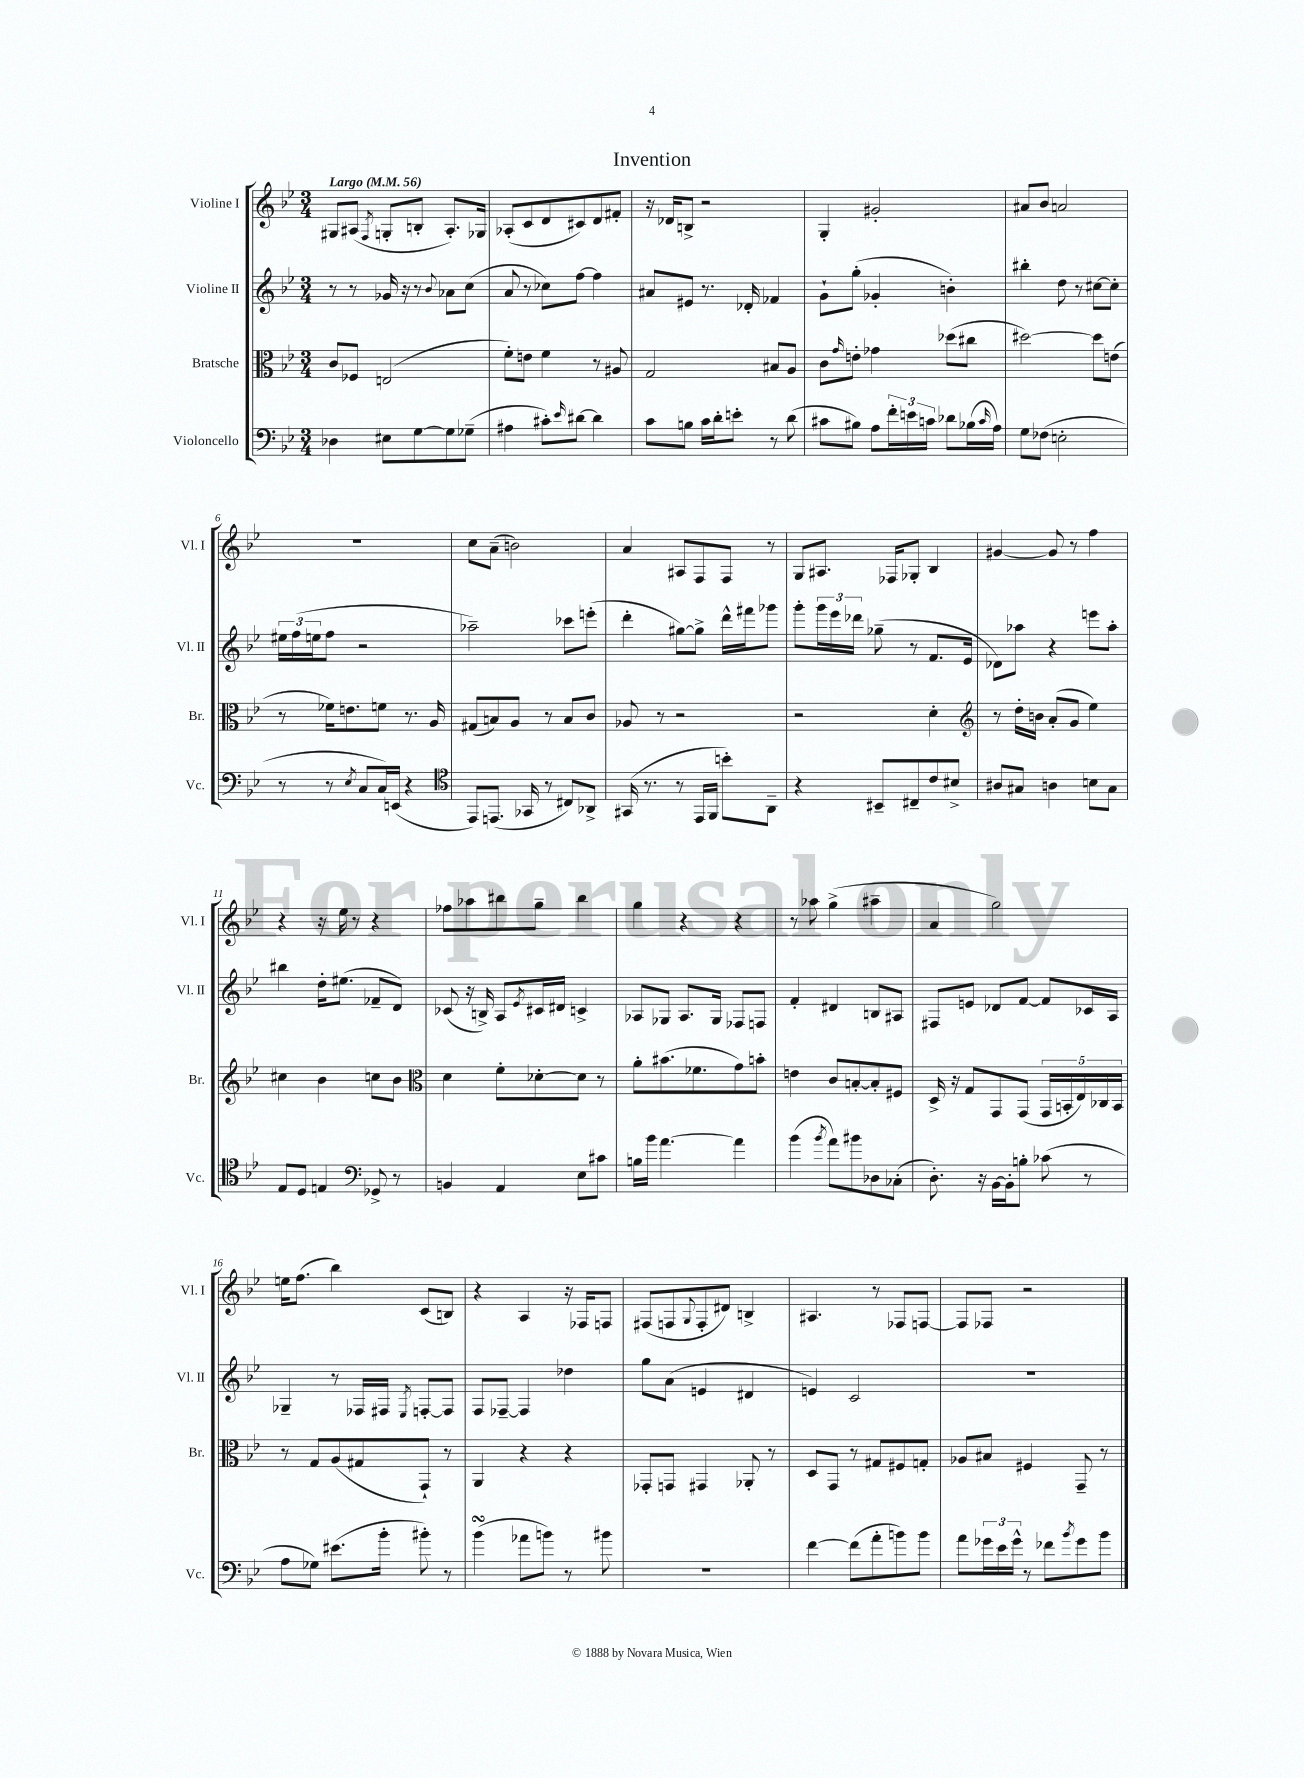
\header { title = "Invention" }
<<
\new StaffGroup <<
\new Staff = "s0" \with { instrumentName = "Violine I" shortInstrumentName = "Vl. I" } {
    \clef treble \key bes \major \numericTimeSignature \time 3/4 \tempo "Largo" 4 = 56
    gis8 ais8( \acciaccatura { f8 } g8-. b8-. ais8.-.) ges16 |
    aes8-.( c'8 d'8 cis'8) d'8 fis'8-. |
    r16 des'16 b8-> r2 |
    g4-. gis'2-. |
    ais'8 bes'8 a'2 |
    R2. |
    c''8 a'8--( b'2) |
    a'4 ais8 f8 f8 r8 |
    g8 ais8. fes16 ges8-. bes4 |
    gis'4~ gis'8 r8 f''4 |
    r4 r16 ees''16 r8 r4 |
    fes''8 aes''8 bis''8 g''8-- bis''4 |
    g''4 r4 r4 |
    r8 aes''8 g''4->( ais''4-- |
    a'4 g''2) |
    e''16 f''8.( bes''4) c'8( b8) |
    r4 a4 r16 fes16 f8 |
    fis8( f8 \appoggiatura { g8 } f8-. dis'8) b4-> |
    ais4. r8 fes8 f8~ |
    f8 fes8 r2 \bar "|." |
}
\new Staff = "s1" \with { instrumentName = "Violine II" shortInstrumentName = "Vl. II" } {
    \clef treble \key bes \major \numericTimeSignature \time 3/4
    r8 r8 ges'16 r16 r8 \appoggiatura { bes'8 } aes'8 c''8( |
    a'8 r8 ces''8) f''8~ f''4 |
    ais'8 eis'8 r8. des'16-. fes'4 |
    g'8-! g''8-.( ges'4-. b'4-.) |
    bis''4-. d''8 r8 cis''8~ cis''8-. |
    \tuplet 3/2 { eis''16 f''16( e''16 } f''8 r2 |
    aes''2--) ces'''8 e'''8-.( |
    d'''4-. gis''8~) gis''8-> d'''16-^ fis'''16 ges'''8 |
    g'''8-. \tuplet 3/2 { g'''16 ees'''16 des'''16 } ges''8--( r8 f'8. ees'16 |
    des'8) aes''8 r4 e'''8 aes''8-. |
    bis''4 d''16-. eis''8.( fes'8-- d'8) |
    ces'8( r16 b16->) a8 \acciaccatura { ees'8 } cis'16 dis'16 c'4-> |
    aes8 ges8 aes8. ges16 fes8 f8 |
    f'4-. dis'4 b8 ais8 |
    fis8 e'8 des'8 f'8~ f'8 ces'16 a16 |
    ges4-- r8 fes16 fis16 \acciaccatura { ees8 } f8~-. f8 |
    f8 fes8~-- fes4 des''4 |
    g''8 a'8( e'4 dis'4 |
    e'4) c'2 |
    R2. \bar "|." |
}
\new Staff = "s2" \with { instrumentName = "Bratsche" shortInstrumentName = "Br." } {
    \clef alto \key bes \major \numericTimeSignature \time 3/4
    c'8 fes8 e2( |
    f'8-.) e'8 f'4 r8 ais8 |
    g2 bis8 a8 |
    c'8 \grace { g'16 } e'8-. ges'4 des''8( cis''8 |
    dis''2~) dis''8 e'8( |
    r8 fes'16) e'8. f'8 r8. a16 |
    gis8( b8) a8 r8 b8 c'8 |
    aes8 r8 r2 |
    r2 d'4-. |
    \clef treble r8 d''16-. b'16 a'8-.( g'8 ees''4) |
    cis''4 bes'4 c''8 bes'8 |
    \clef alto d'4 f'8-. des'8~-. des'8 r8 |
    a'8-. bis'8.( fes'8. g'8) b'8-. |
    e'4 c'8 b8~-. b8-. fis8 |
    d16-> r16 g8 g,8 g,8( \tuplet 5/4 { g,16 b,16-. ees16) ces16 b,16 } |
    r8 g8 a8( gis8 g,8-!) r8 |
    a,4 r4 r4 |
    ges,8-. g,8 gis,4 aes,8-. r8 |
    d8 g,8 r8 gis8 fis8 g8-. |
    aes8 bis8 fis4 g,8-- r8 \bar "|." |
}
\new Staff = "s3" \with { instrumentName = "Violoncello" shortInstrumentName = "Vc." } {
    \clef bass \key bes \major \numericTimeSignature \time 3/4
    des4 eis8 g8~ g8 ges8--( |
    ais4 cis'8-.) \grace { ees'16 } dis'8~ dis'4 |
    c'8 b8 c'16 d'16-. e'8-. r8 d'8( |
    cis'8 bis8) a8 \tuplet 3/2 { f'16-. e'16 c'16 } des'8 bes16( \grace { c'16 } a16) |
    g8 fes8( e2-. |
    r8 r8 \acciaccatura { ees8 } c8 c16) e,16( r4 |
    \clef tenor ees,8) e,8.( ges,16 r8 cis8) aes,8-> |
    gis,16( r8. r8 ees,16 f,16 b'8-.) a,8-- |
    r4 bis,8-- cis8-- c'8 bis8-> |
    ais8 gis8 a4 b8 gis8 |
    ees8 d8 e4 \clef bass ges,8-> r8 |
    b,4 a,4 ees8 cis'8 |
    b16 bes'16 a'4.~ a'4 |
    bes'4( \acciaccatura { bes'8 } a'8) bis'8 des8 ces8-.( |
    d8.-.) r16 bes,16~ bes,16-. b8-. ces'8( r8 |
    a8 ges8) eis'8.( bes'16-. bis'8-.) r8 |
    bes'4\turn( aes'8 b'8) r8 bis'8 |
    R2. |
    f'4~ f'8( a'8-. b'8) b'8 |
    a'8 \tuplet 3/2 { ges'16 ees'16 ges'16-^ } r8 fes'8 \acciaccatura { bes'8 } ges'8 bes'8 \bar "|." |
}
>>
>>
